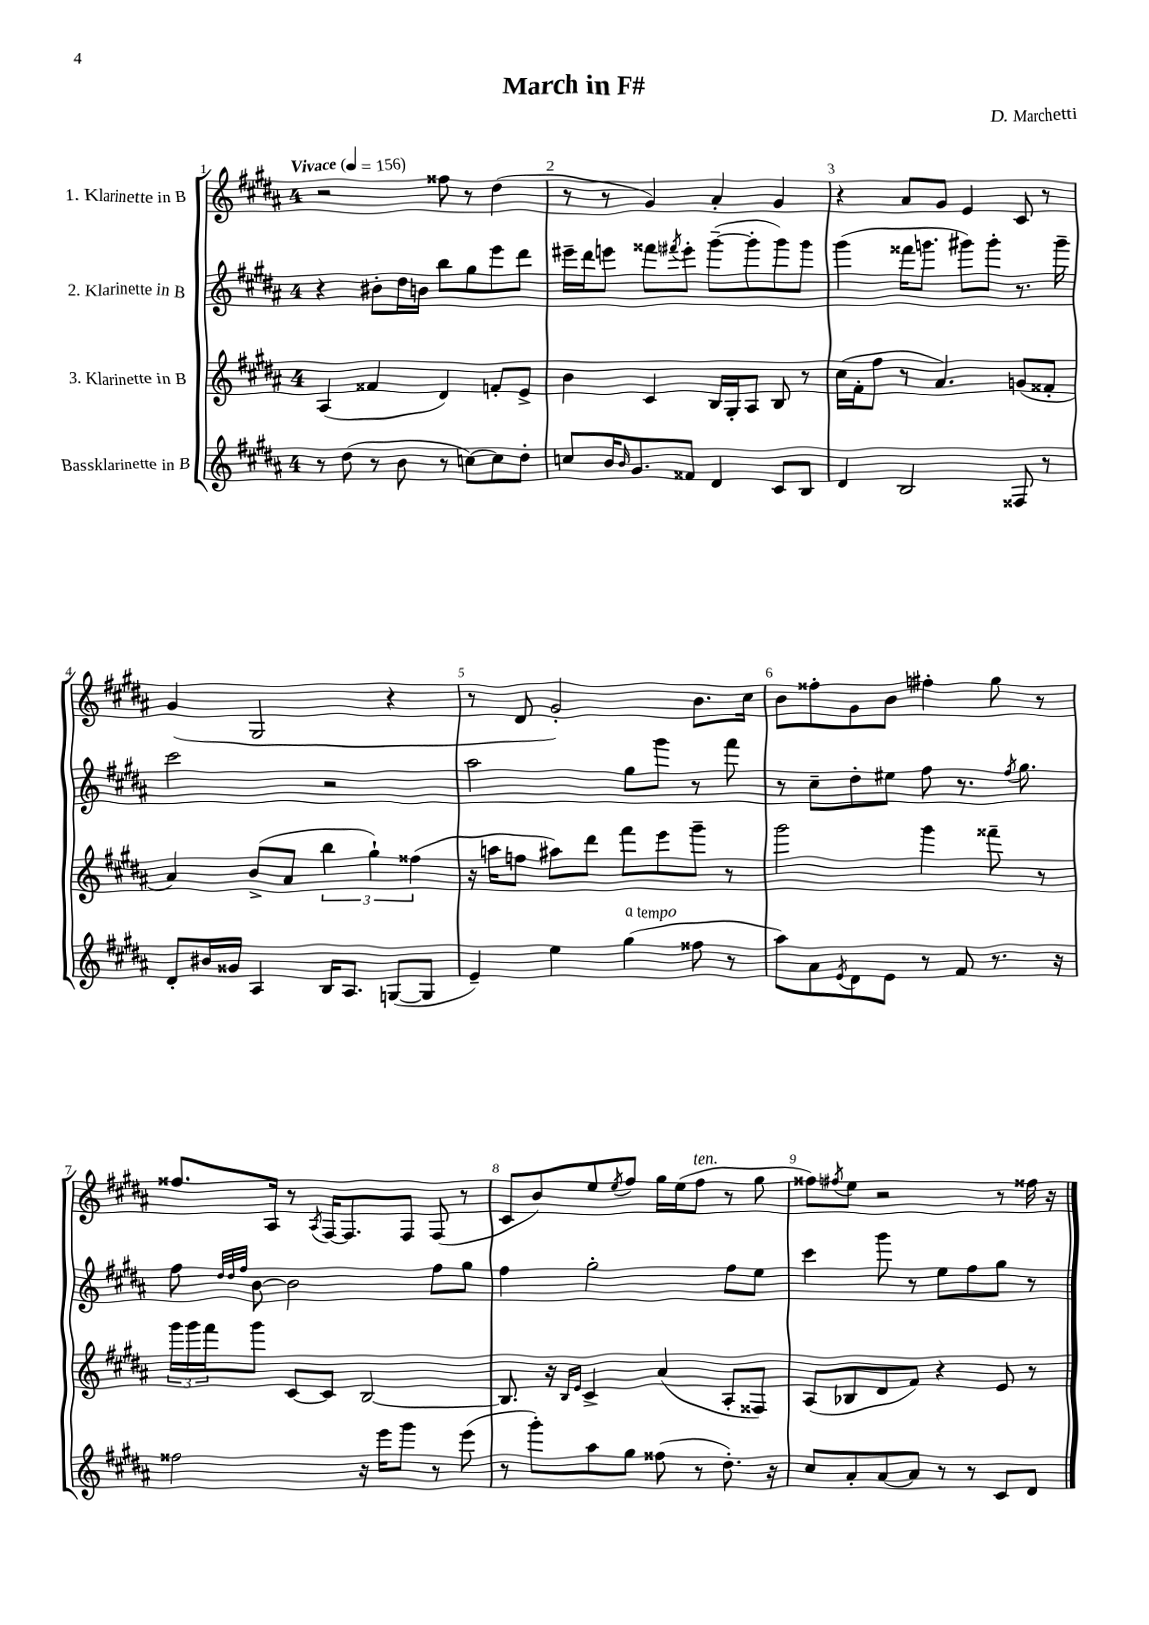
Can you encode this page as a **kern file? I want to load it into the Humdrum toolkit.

**kern	**kern	**kern	**kern
*staff4	*staff3	*staff2	*staff1
*clefG2	*clefG2	*clefG2	*clefG2
*k[f#c#g#d#a#]	*k[f#c#g#d#a#]	*k[f#c#g#d#a#]	*k[f#c#g#d#a#]
*M4/4	*M4/4	*M4/4	*M4/4
*MM156	*MM156	*MM156	*MM156
8r	(4A#	4r	2r
(8dd#	.	.	.
8r	4f##	8b#'	.
8b	.	16dd#	.
.	.	16b	.
8r	4d#)	8bb	8ff##
[8cc)	.	8gg#	8r
8cc]	8f'	8eee	(4dd#
8dd#'	8e^	8ddd#	.
=	=	=	=
8cc	4b	16eee#~	8r
.	.	16ddd#	.
16b	.	8eee	8r
16qqb	.	.	.
8.g#	.	.	.
.	4c#	8fff##	4g#)
.	.	8qfff#	.
8f##	.	8eee'	.
4d#	16B	([8ggg#~	4a#'
.	16G#'	.	.
.	8A#	8ggg#']	.
8c#	8B	8ggg#)	4g#
8B	8r	8ggg#	.
=	=	=	=
4d#	(16cc#	(4ggg#	4r
.	16f#'	.	.
.	8ff#	.	.
2B	8r	16fff##	8a#
.	.	8.ggg	.
.	4.a#)	.	8g#
.	.	8ggg#)	4e
.	.	8ggg#'	.
8F##	(8g	8.r	8c#
8r	8f##'	.	8r
.	.	16ggg#~	.
=	=	=	=
8d#'	4a#)	2ccc#	(4g#
16b#	.	.	.
16g##	.	.	.
4A#	(8b^	.	2G#
.	8a#	.	.
16B	6bb	2r	.
8.A#	.	.	.
.	6gg#`)	.	.
([8G	.	.	4r
.	(6ff##	.	.
8G]	.	.	.
=	=	=	=
4e~)	16r	2aa#	8r
.	16aa	.	.
.	8ff	.	8d#
4ee	8aa#)	.	2g#')
.	8ddd#	.	.
(4gg#	8fff#	8gg#	.
.	8eee	8ggg#	.
8ff##	8ggg#~	8r	8.b
8r	8r	8fff#	.
.	.	.	16cc#
=	=	=	=
8aa#)	2ggg#	8r	8b
8a#	.	8cc#~	8ff##'
8qe	.	.	.
8d#	.	8dd#'	8g#
8e	.	8ee#	8b
8r	4ggg#	8ff#	4ff#'
8f#	.	8.r	.
8.r	8fff##~	.	8gg#
.	.	8qff#	.
.	.	8.gg#	.
.	8r	.	8r
16r	.	.	.
=	=	=	=
2ff##	24ggg#	8ff#	8.ff##
.	24ggg#	.	.
.	24fff#	.	.
.	.	32qqdd#	.
.	.	32qqdd#	.
.	.	32qqff#	.
.	8ggg#	[8b	.
.	.	.	16A#
.	[8c#	2b]	8r
.	.	.	8qA#
.	8c#]	.	[16F#
.	.	.	8.F#]
16r	[2B	.	.
16eee	.	.	.
8ggg#	.	.	8F#
8r	.	8ff#	(8F#
(8eee	.	8gg#	8r
=	=	=	=
8r	8.B]	4ff#	8c#
8ggg#')	.	.	8b)
.	16r	.	.
.	16qqB	.	.
.	16qqe	.	.
8aa#	4c#^	2gg#'	8ee
.	.	.	8qee
8gg#	.	.	8ff#
(8ff##	(4a#	.	16gg#
.	.	.	(16ee
8r	.	.	8ff#
8.dd#')	8A#'	8ff#	8r
.	8F##)	8ee	8gg#
16r	.	.	.
=	=	=	=
8cc#	(8A#	4ccc#	8ff##)
.	.	.	8qff#
8a#'	8B-	.	8ee
[8a#	8d#	8ggg#	2r
8a#]	8f#)	8r	.
8r	4r	8ee	.
8r	.	8ff#	.
8c#	8e	8gg#	8r
8d#	8r	8r	16ff##
.	.	.	16r
==	==	==	==
*-	*-	*-	*-
